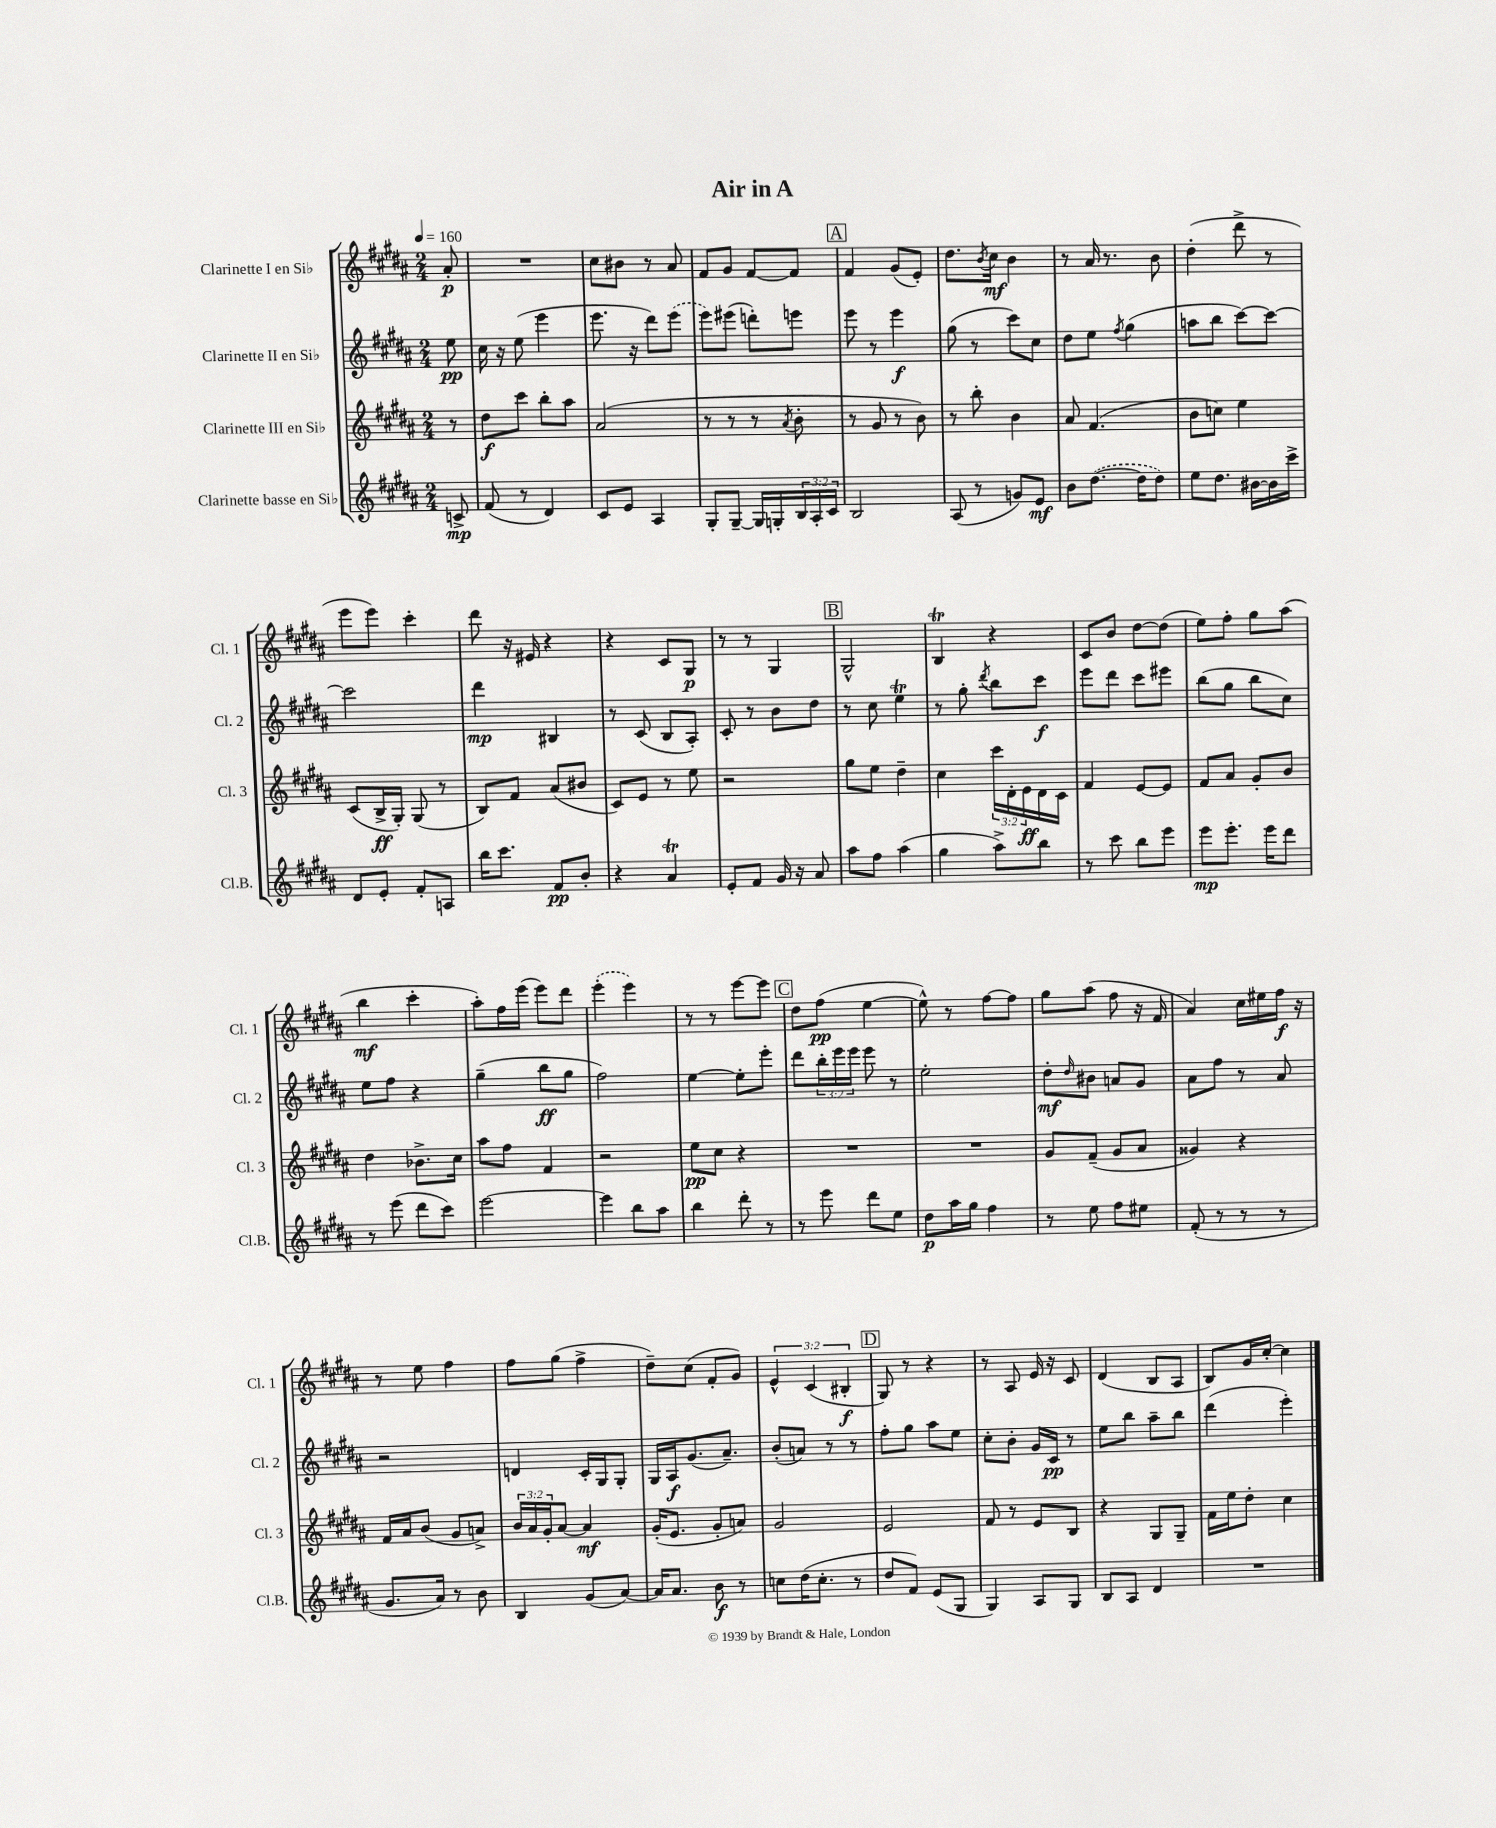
\header { title = "Air in A" }
<<
\new StaffGroup <<
\new Staff = "s0" \with { instrumentName = "Clarinette I en Sib" shortInstrumentName = "Cl. 1" } {
    \clef treble \key b \major \numericTimeSignature \time 2/4 \override Staff.TupletNumber.text = #tuplet-number::calc-fraction-text \partial 8 \tempo 4 = 160
    ais'8-.\p |
    R2 |
    cis''8 bis'8 r8 ais'8 |
    fis'8 gis'8 fis'8~ fis'8 |
    \mark \markup { \box "A" } fis'4 gis'8( e'8-.) |
    dis''8. \acciaccatura { b'8 } cis''16\mf b'4 |
    r8 ais'16 r8. b'8 |
    dis''4-.( dis'''8-> r8 |
    e'''8 e'''8) cis'''4-. |
    dis'''8 r16 eis'16 r4 |
    r4 cis'8 gis8\p |
    r8 r8 gis4 |
    \mark \markup { \box "B" } gis2-^ |
    b4\trill r4 |
    cis'8 b'8 dis''8~ dis''8( |
    e''8) fis''8-. gis''8 ais''8( |
    b''4\mf cis'''4-. |
    ais''8-.) fis''16 e'''16( e'''8) dis'''8 |
    \once \slurDashed e'''4-.( e'''4) |
    r8 r8 e'''8~ e'''8 |
    \mark \markup { \box "C" } dis''8 fis''8\pp( e''4~ |
    e''8-^) r8 fis''8~ fis''8 |
    gis''8 ais''8( fis''8 r16 fis'16 |
    ais'4) cis''16 eis''16 fis''16\f r16 |
    r8 e''8 fis''4 |
    fis''8 gis''8( fis''4-> |
    dis''8--) cis''8( fis'8-. gis'8) |
    \tuplet 3/2 { e'4-^ cis'4( bis4-.\f } |
    \mark \markup { \box "D" } gis8) r8 r4 |
    r8 ais8 e'16 r16 cis'8 |
    dis'4( b8 ais8 |
    b8) gis'16 cis''16~-. cis''4 \bar "|." |
}
\new Staff = "s1" \with { instrumentName = "Clarinette II en Sib" shortInstrumentName = "Cl. 2" } {
    \clef treble \key b \major \numericTimeSignature \time 2/4 \override Staff.TupletNumber.text = #tuplet-number::calc-fraction-text \partial 8
    e''8\pp |
    cis''16 r16 e''8( e'''4 |
    e'''8. r16 dis'''8) \once \slurDashed e'''8( |
    e'''8) eis'''8( d'''8-.) e'''8 |
    \mark \markup { \box "A" } e'''8 r8 e'''4\f |
    gis''8( r8 cis'''8) cis''8 |
    dis''8 e''8 \acciaccatura { fis''8 } gis''4( |
    a''8 b''8 cis'''8~) cis'''8~ |
    cis'''2 |
    dis'''4\mp bis4 |
    r8 cis'8( b8 ais8-.) |
    cis'8-. r8 b'8 dis''8 |
    \mark \markup { \box "B" } r8 cis''8 e''4\trill |
    r8 gis''8-. \acciaccatura { dis'''8 } b''8 cis'''8\f |
    e'''8 dis'''8 cis'''8 eis'''8 |
    b''8( gis''8 b''8 cis''8) |
    e''8 fis''8 r4 |
    gis''4--( b''8\ff gis''8 |
    fis''2) |
    e''4~ e''8-. e'''8-. |
    \mark \markup { \box "C" } dis'''8 \tuplet 3/2 { b''16-. e'''16 e'''16 } e'''8 r8 |
    e''2-. |
    dis''8-.\mf \grace { dis''16 } bis'8 a'8 gis'8 |
    ais'8 fis''8 r8 ais'8 |
    r2 |
    d'4 cis'16-. gis16 gis8-. |
    gis16 ais16\f gis'8.( ais'8.--) |
    b'8-.( a'8) r8 r8 |
    \mark \markup { \box "D" } fis''8-. gis''8 ais''8 e''8 |
    cis''8-. b'8-. gis'16 cis'16\pp r8 |
    e''8 b''8 ais''8-- b''8 |
    dis'''4( e'''4-.) \bar "|." |
}
\new Staff = "s2" \with { instrumentName = "Clarinette III en Sib" shortInstrumentName = "Cl. 3" } {
    \clef treble \key b \major \numericTimeSignature \time 2/4 \override Staff.TupletNumber.text = #tuplet-number::calc-fraction-text \partial 8
    r8 |
    dis''8\f cis'''8 b''8-. ais''8 |
    ais'2( |
    r8 r8 r8 \acciaccatura { ais'8 } b'8-. |
    \mark \markup { \box "A" } r8 gis'8 r8 b'8) |
    r8 b''8-. b'4 |
    ais'8 fis'4.( |
    b'8 c''8) e''4 |
    cis'8( b16->\ff gis16-.) gis8( r8 |
    b8) fis'8 ais'8( bis'8 |
    cis'8) e'8 r8 e''8 |
    r2 |
    \mark \markup { \box "B" } gis''8 e''8 dis''4-- |
    cis''4 \tuplet 3/2 { cis'''16 dis'16-. e'16\ff } dis'16 cis'16 |
    fis'4 e'8~ e'8 |
    fis'8 ais'8 gis'8-. b'8 |
    dis''4 bes'8.-> cis''16 |
    ais''8 fis''8 fis'4 |
    r2 |
    e''8\pp cis''8 r4 |
    \mark \markup { \box "C" } R2 |
    R2 |
    gis'8 fis'8--( gis'8 ais'8 |
    gisis'4) r4 |
    fis'16 ais'16 b'8( gis'8 a'8->) |
    \tuplet 3/2 { b'16 ais'16 gis'16-. } ais'8~ ais'4\mf |
    gis'16-.( e'8. gis'8-. a'8) |
    gis'2 |
    \mark \markup { \box "D" } e'2 |
    fis'8 r8 e'8 b8 |
    r4 gis8 gis8-- |
    fis'16 e''16 dis''8-. cis''4 \bar "|." |
}
\new Staff = "s3" \with { instrumentName = "Clarinette basse en Sib" shortInstrumentName = "Cl.B." } {
    \clef treble \key b \major \numericTimeSignature \time 2/4 \override Staff.TupletNumber.text = #tuplet-number::calc-fraction-text \partial 8
    c'8->\mp |
    fis'8( r8 dis'4) |
    cis'8 e'8 ais4 |
    gis8-. gis8~-- gis16 g16-. \tuplet 3/2 { b16 ais16-. cis'16 } |
    \mark \markup { \box "A" } b2 |
    ais8( r8 g'8) e'8\mf |
    b'8 \once \slurDashed dis''8.~( dis''16 dis''8) |
    e''8 dis''8. bis'16~ bis'16 cis'''16-> |
    dis'8 e'8-. fis'8-. a8 |
    b''16 cis'''8. fis'8\pp b'8-. |
    r4 ais'4\trill |
    e'8-. fis'8 gis'16 r16 ais'8 |
    \mark \markup { \box "B" } ais''8 fis''8 ais''4( |
    gis''4 ais''8->) b''8 |
    r8 cis'''8 b''8 e'''8 |
    e'''8\mp e'''8.-. e'''16 dis'''8 |
    r8 e'''8( dis'''8 cis'''8) |
    e'''2~ |
    e'''4 b''8 ais''8 |
    b''4 dis'''8-. r8 |
    \mark \markup { \box "C" } r8 e'''8 dis'''8 e''8 |
    dis''8\p ais''16 gis''16 fis''4 |
    r8 e''8 fis''8 eis''8 |
    fis'8-.( r8 r8 r8 |
    gis'8. ais'16) r8 b'8 |
    b4 gis'8( ais'8~) |
    ais'16 ais'8. b'8\f r8 |
    c''8 dis''16( c''8.-. r8 |
    \mark \markup { \box "D" } dis''8 fis'8) e'8( gis8 |
    gis4) ais8 gis8 |
    b8 ais8 dis'4 |
    R2 \bar "|." |
}
>>
>>
\layout { \context { \Score \remove "Bar_number_engraver" } }
